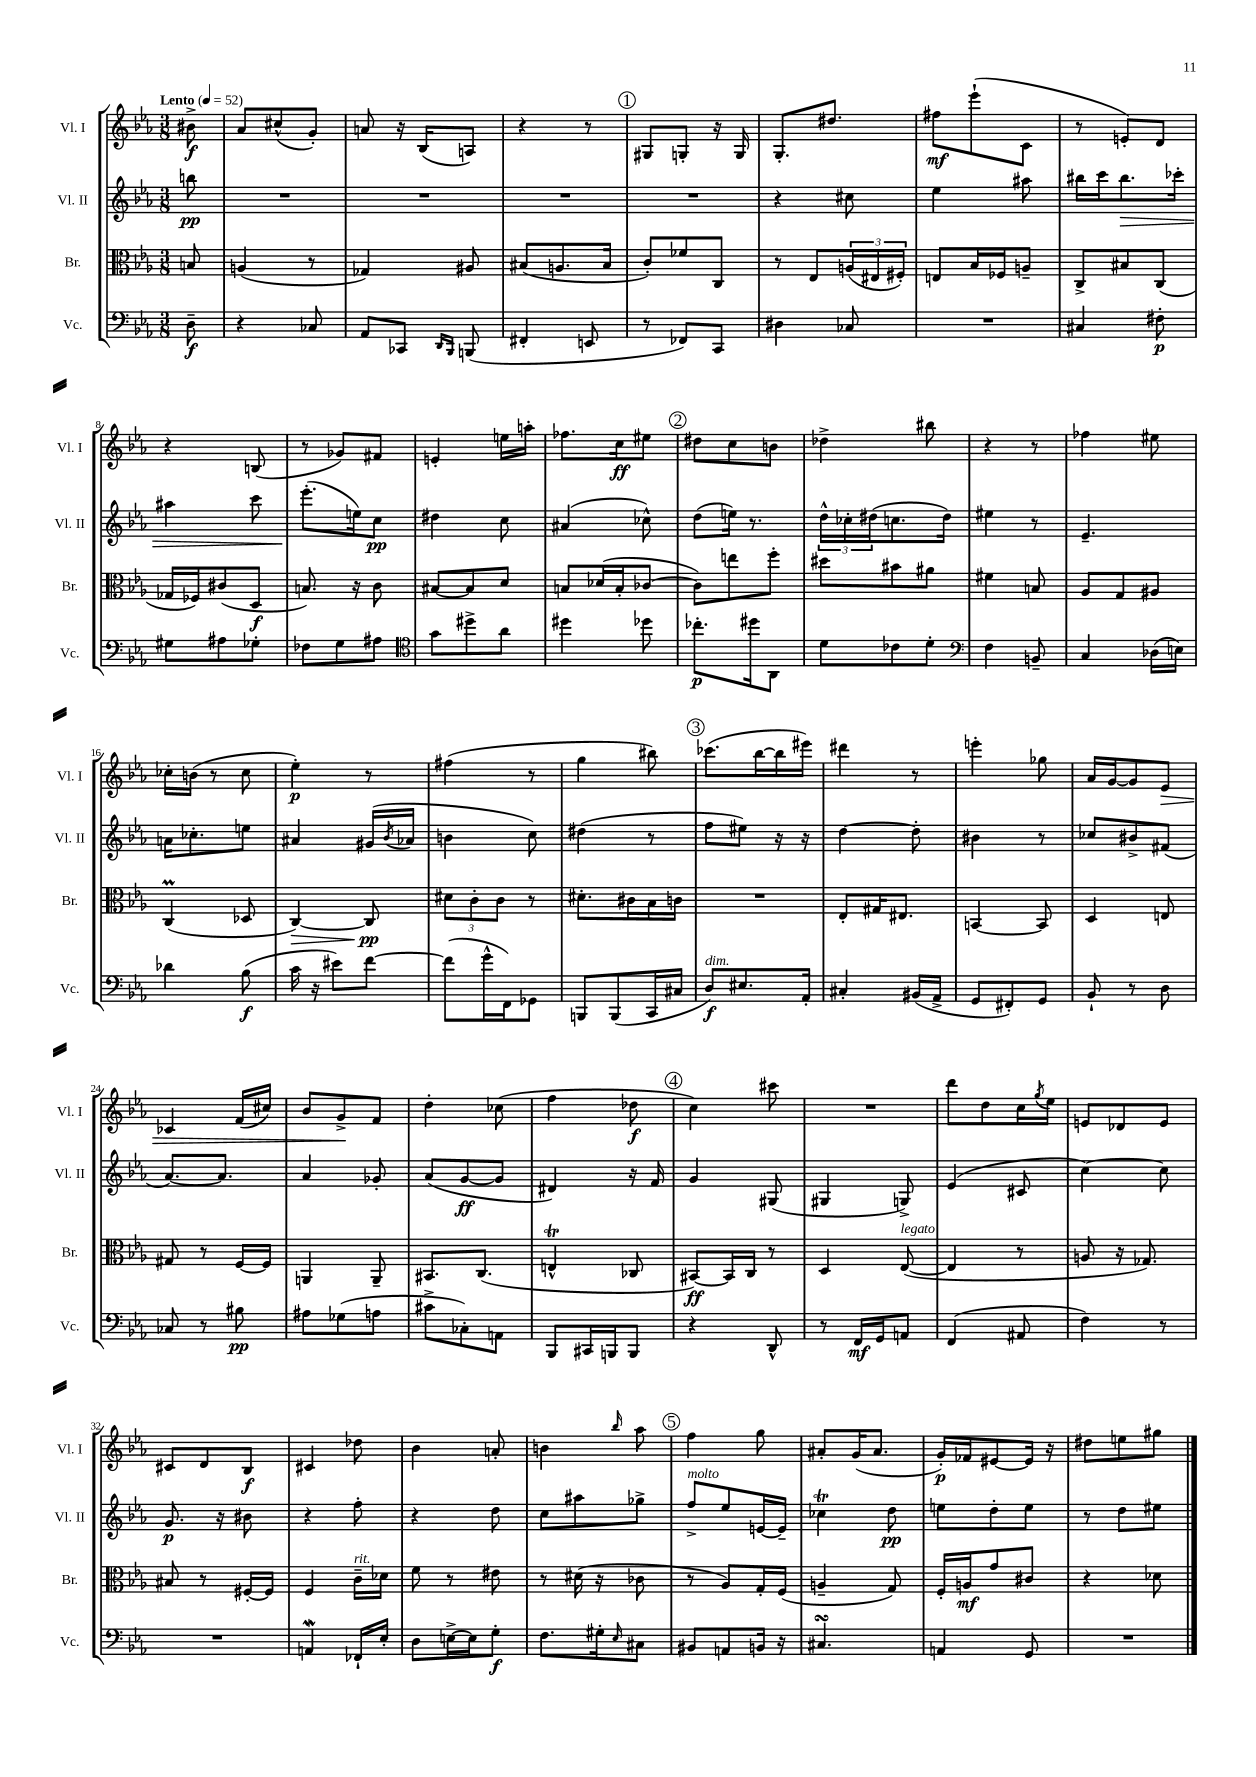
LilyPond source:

<<
\new StaffGroup <<
\new Staff = "s0" \with { instrumentName = "Vl. I" shortInstrumentName = "Vl. I" } {
    \clef treble \key ees \major \numericTimeSignature \time 3/8 \partial 8 \tempo "Lento" 4 = 52
    bis'8->\f |
    aes'8 cis''8-^( g'8-.) |
    a'8 r16 bes16( a8) |
    r4 r8 |
    \mark \markup { \circle "1" } gis8 g8-. r16 g16 |
    g8.-. dis''8. |
    fis''8\mf ees'''8-!( c'8 |
    r8 e'8-.) d'8 |
    r4 b8( |
    r8 ges'8) fis'8 |
    e'4-. e''16 a''16-. |
    fes''8. c''16\ff eis''8 |
    \mark \markup { \circle "2" } dis''8 c''8 b'8 |
    des''4-> bis''8 |
    r4 r8 |
    fes''4 eis''8 |
    ces''16-. b'16( r8 ces''8 |
    ees''4-.\p) r8 |
    fis''4( r8 |
    g''4 bis''8) |
    \mark \markup { \circle "3" } ces'''8.( bes''16~ bes''16 eis'''16) |
    dis'''4 r8 |
    e'''4-. ges''8 |
    aes'16 g'16~ g'8 ees'8\> |
    ces'4 f'16( cis''16) |
    bes'8 g'8->\! f'8 |
    d''4-. ces''8( |
    f''4 des''8\f |
    \mark \markup { \circle "4" } c''4) cis'''8 |
    R4. |
    d'''8 d''8 c''16 \acciaccatura { g''8 } ees''16 |
    e'8 des'8 e'8 |
    cis'8 d'8 bes8\f |
    cis'4 des''8 |
    bes'4 a'8-. |
    b'4 \grace { bes''16 } aes''8 |
    \mark \markup { \circle "5" } f''4 g''8 |
    ais'8-. g'16( ais'8. |
    g'16-.\p) fes'16 eis'8~ eis'16 r16 |
    dis''8 e''8 gis''8 \bar "|." |
}
\new Staff = "s1" \with { instrumentName = "Vl. II" shortInstrumentName = "Vl. II" } {
    \clef treble \key ees \major \numericTimeSignature \time 3/8 \partial 8
    b''8\pp |
    R4. |
    R4. |
    R4. |
    \mark \markup { \circle "1" } R4. |
    r4 cis''8 |
    ees''4 ais''8 |
    bis''16 c'''16 bis''8.\> ces'''16-. |
    ais''4 c'''8 |
    ees'''8.-.\!( e''16) c''8\pp |
    dis''4 c''8 |
    ais'4( ces''8-^) |
    \mark \markup { \circle "2" } d''8( e''16) r8. |
    \tuplet 3/2 { d''16-^ ces''16-. dis''16( } c''8. dis''16) |
    eis''4 r8 |
    ees'4.-- |
    a'16 ces''8.-. e''8 |
    ais'4 gis'16( \acciaccatura { bes'8 } aes'16 |
    b'4 c''8) |
    dis''4( r8 |
    \mark \markup { \circle "3" } f''8 eis''8) r16 r16 |
    d''4~ d''8-. |
    bis'4 r8 |
    ces''8 bis'8-> fis'8( |
    aes'8.~) aes'8. |
    aes'4 ges'8-. |
    aes'8( g'8~\ff g'8 |
    dis'4) r16 f'16 |
    \mark \markup { \circle "4" } g'4 gis8( |
    gis4 g8->) |
    ees'4( cis'8 |
    c''4~) c''8 |
    g'8.\p r16 bis'8 |
    r4 f''8-. |
    r4 d''8 |
    c''8 ais''8 ges''8-> |
    \mark \markup { \circle "5" } f''8->^\markup { \italic "molto" } ees''8 e'16~ e'16-- |
    ces''4\trill d''8\pp |
    e''8 d''8-. e''8 |
    r8 d''8 eis''8 \bar "|." |
}
\new Staff = "s2" \with { instrumentName = "Br." shortInstrumentName = "Br." } {
    \clef alto \key ees \major \numericTimeSignature \time 3/8 \partial 8
    b8 |
    a4( r8 |
    ges4) ais8 |
    bis8( a8. bis16 |
    \mark \markup { \circle "1" } c'8-.) fes'8 c8 |
    r8 ees8 \tuplet 3/2 { a16( eis16 fis16-.) } |
    e8 bes16 fes16 a8-- |
    c8-> bis8 c8( |
    ges16 fes16) cis'8( d8\f |
    b8.) r16 c'8 |
    bis8~ bis8 d'8 |
    b8 des'16( b16-. ces'8~ |
    \mark \markup { \circle "2" } ces'8) e''8 f''8-. |
    dis''8 bis'8 ais'8 |
    fis'4 b8 |
    aes8 g8 ais8 |
    c4\prall( des8 |
    c4~\>) c8\pp\! |
    \tuplet 3/2 { dis'8 c'8-. c'8 } r8 |
    dis'8.-. cis'16 bes16 c'16 |
    \mark \markup { \circle "3" } R4. |
    ees8-. gis16 eis8. |
    b,4~ b,8 |
    d4 e8 |
    gis8 r8 f16~ f16 |
    a,4 a,8-- |
    bis,8. c8.( |
    e4-^\trill ces8 |
    \mark \markup { \circle "4" } bis,8~\ff) bis,16 c16 r8 |
    d4 ees8~^\markup { \italic "legato" }( |
    ees4 r8 |
    a8 r16 ges8.) |
    bis8 r8 fis16~-. fis16 |
    f4 c'16--^\markup { \italic "rit." } des'16 |
    f'8 r8 eis'8 |
    r8 dis'16( r16 ces'8 |
    \mark \markup { \circle "5" } r8 aes8) g16-. f16( |
    a4-- g8) |
    f16-. a16\mf g'8 cis'8 |
    r4 des'8 \bar "|." |
}
\new Staff = "s3" \with { instrumentName = "Vc." shortInstrumentName = "Vc." } {
    \clef bass \key ees \major \numericTimeSignature \time 3/8 \partial 8
    d8--\f |
    r4 ces8 |
    aes,8 ces,8 \grace { d,16 bes,,16 } b,,8( |
    fis,4-. e,8 |
    \mark \markup { \circle "1" } r8 fes,8) c,8 |
    dis4 ces8 |
    R4. |
    cis4 fis8-.\p |
    gis8 ais8 ges8-. |
    fes8 g8 ais8 |
    \clef tenor g'8 dis''8-> aes'8 |
    dis''4 des''8 |
    \mark \markup { \circle "2" } ces''8.-.\p dis''16 aes,8 |
    d'8 ces'8 d'8-. |
    \clef bass f4 b,8-- |
    c4 des16( e16) |
    des'4 bes8\f( |
    c'16 r16 eis'8) f'8~ |
    f'8( g'16-^ f,16) ges,8 |
    b,,8 b,,8( c,16 cis16 |
    \mark \markup { \circle "3" } d8\f^\markup { \italic "dim." }) eis8. aes,16-. |
    cis4-. bis,16( aes,16-> |
    g,8 fis,8-.) g,8 |
    bes,8-! r8 d8 |
    ces8 r8 bis8\pp |
    ais8 ges8( a8 |
    cis'8-> ces8-.) a,8 |
    bes,,8 cis,16 b,,16 b,,8 |
    \mark \markup { \circle "4" } r4 d,8-^ |
    r8 f,16\mf g,16 a,8 |
    f,4( ais,8 |
    f4) r8 |
    R4. |
    a,4\mordent fes,16-! ees16-. |
    d8 e16~-> e16 g8-.\f |
    f8. gis16-. \grace { ees16 } cis8 |
    \mark \markup { \circle "5" } bis,8 a,8 b,16 r16 |
    cis4.\turn |
    a,4 g,8 |
    R4. \bar "|." |
}
>>
>>
